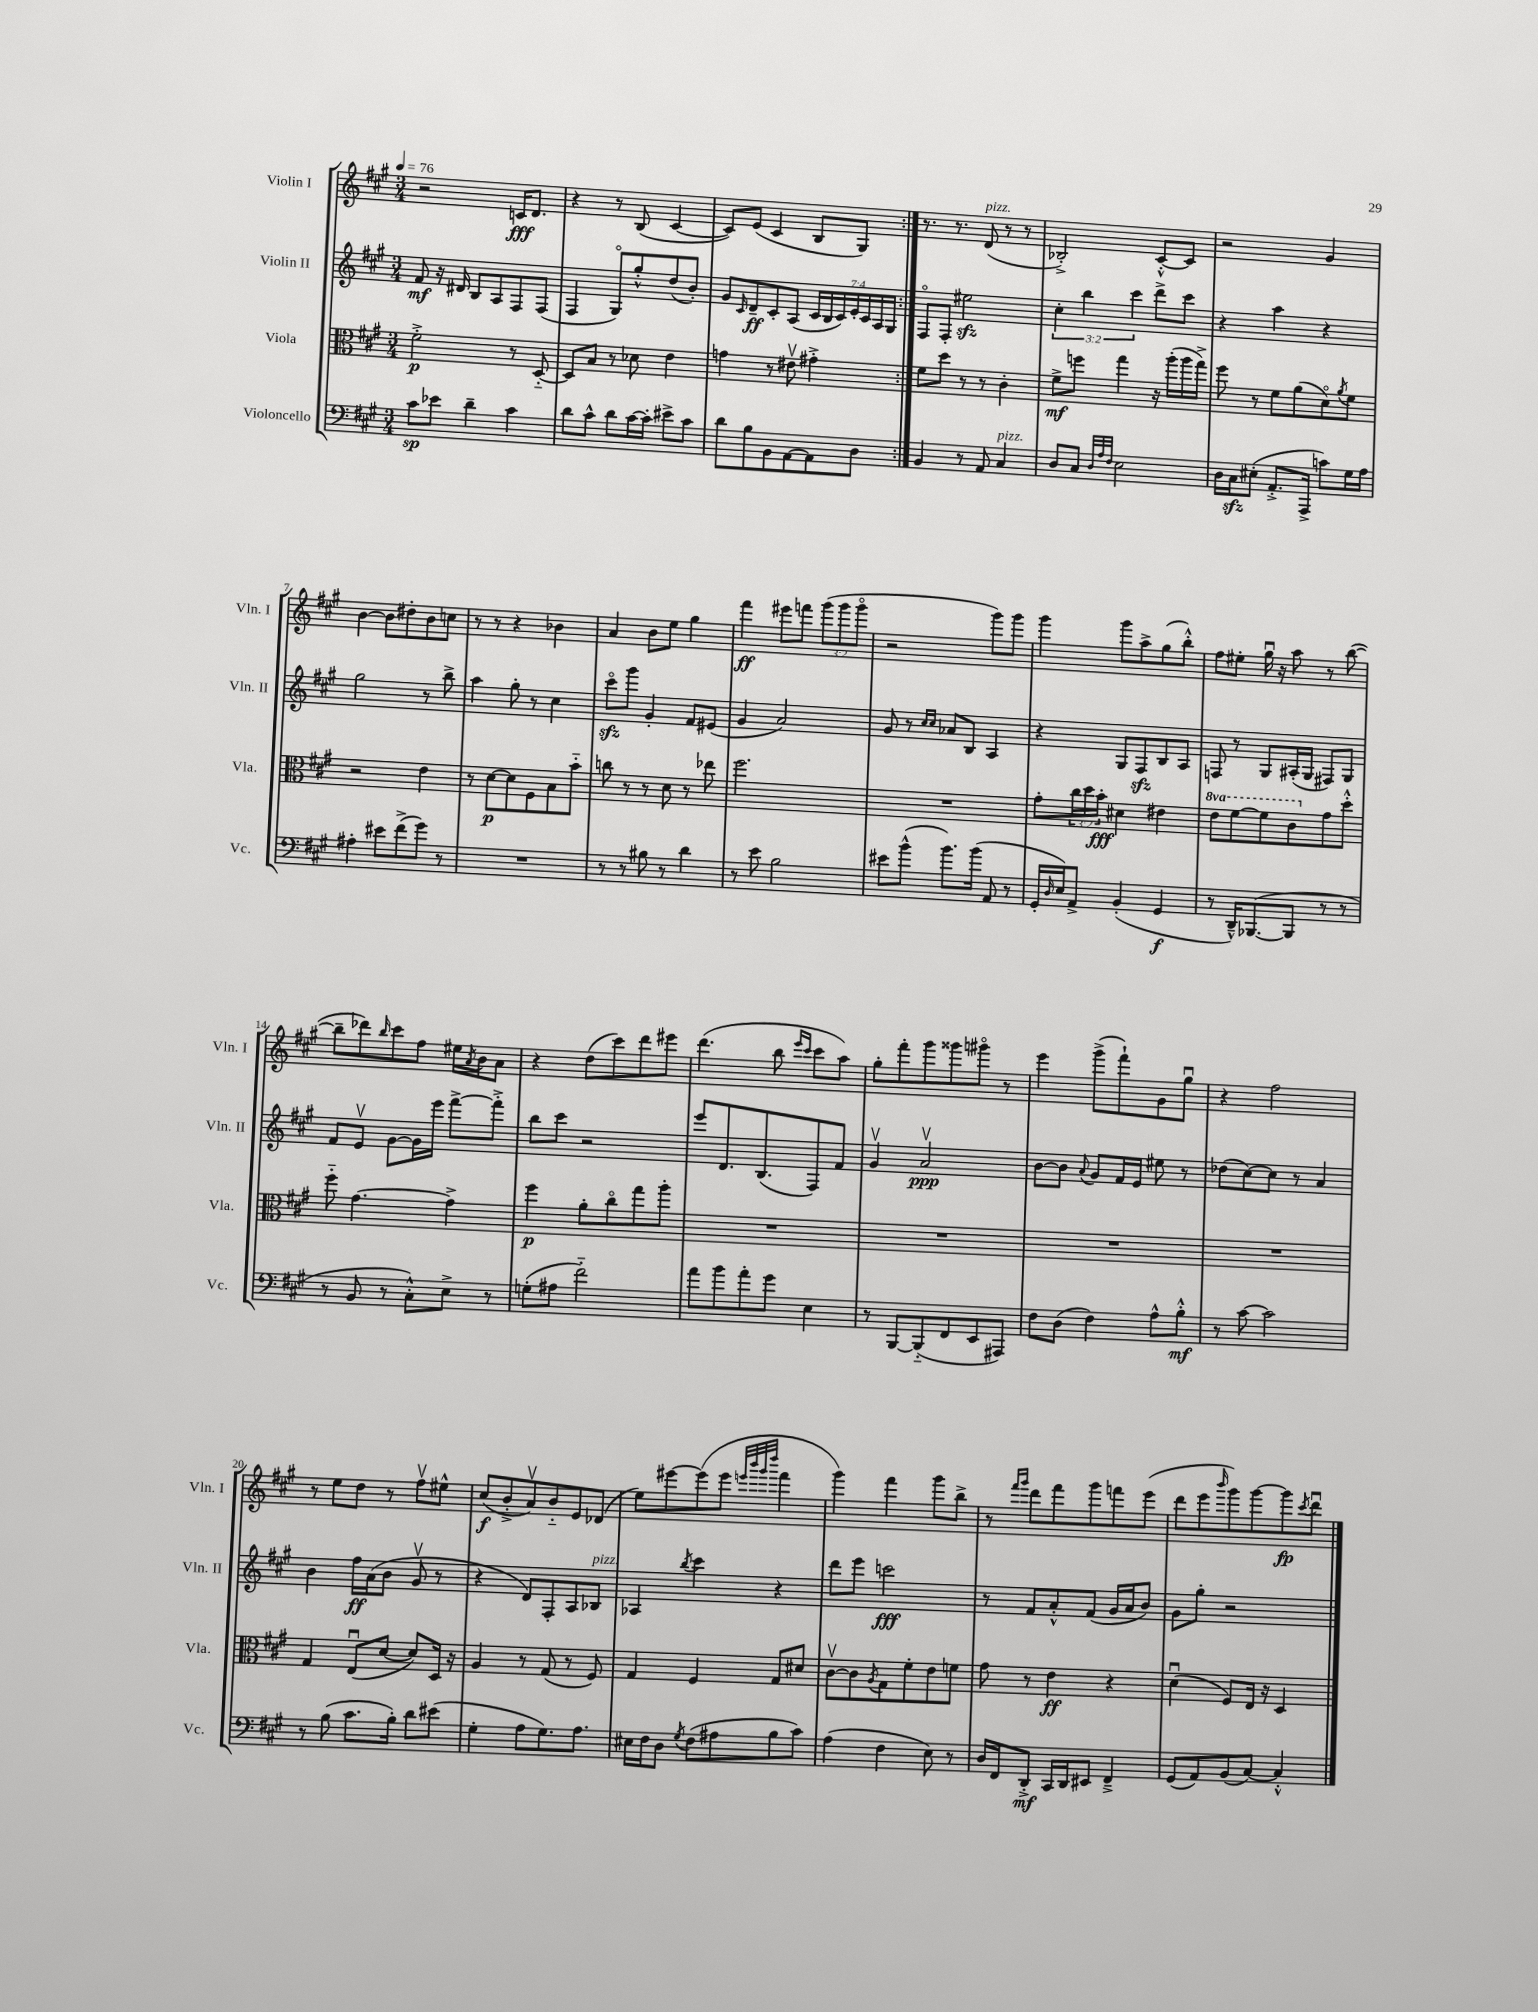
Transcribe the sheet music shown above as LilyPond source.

<<
\new StaffGroup <<
\new Staff = "s0" \with { instrumentName = "Violin I" shortInstrumentName = "Vln. I" } {
    \clef treble \key a \major \numericTimeSignature \time 3/4 \override Staff.TupletNumber.text = #tuplet-number::calc-fraction-text \tempo 4 = 76
    \repeat volta 2 { r2 c'16\fff d'8. |
    r4 r8 b8( cis'4~ |
    cis'8) e'8( cis'4 b8 gis8) | }
    r8. r8. d'8^\markup { \italic "pizz." }( r8 r8 |
    bes2-.->) cis'8~-.-^ cis'8 |
    r2 gis'4 |
    b'4~ b'8 dis''8-. b'8 c''8 |
    r8 r8 r4 bes'4 |
    a'4 b'8 e''8 gis''4 |
    fis'''4\ff eis'''8 f'''8 \tuplet 3/2 { gis'''8( gis'''8 gis'''8\flageolet } |
    r2 gis'''8) gis'''8 |
    gis'''4 gis'''8 a''8-> gis''8( b''8-.-^) |
    fis''8 eis''8-. gis''16\downbow r16 a''8 r8 b''8~( |
    b''8-- des'''8) \grace { b''16 } cis'''8 fis''8 eis''16 \acciaccatura { a'8 } b'16 a'8 |
    r4 d''8( cis'''8) d'''8 eis'''8 |
    d'''4.( b''8 \grace { e'''16 cis'''16 } cis'''8 a''8) |
    gis''8-. fis'''8-. gis'''8 gisis'''8 gis'''8\flageolet r8 |
    e'''4 gis'''8->( fis'''8-!) gis'8 gis''8\downbow |
    r4 fis''2 |
    r8 e''8 d''8 r8 fis''8\upbow eis''8-^ |
    cis''8\f( b'8-.-> a'8\upbow) b'8-_ e'8 des'8( |
    e''8) eis'''8~ eis'''8( eis'''8 \grace { e'''32 b'''32 gis'''32 d''''32 } fis'''4 |
    gis'''4) fis'''4 gis'''8 b''8-> |
    r8 \grace { fis'''16 gis'''16 } d'''8 fis'''8 gis'''8 f'''8 e'''8( |
    d'''8 e'''8 \grace { b'''16 } gis'''8) gis'''8~ gis'''8\fp \acciaccatura { cis'''8 } d'''8\downbow \bar "|." |
}
\new Staff = "s1" \with { instrumentName = "Violin II" shortInstrumentName = "Vln. II" } {
    \clef treble \key a \major \numericTimeSignature \time 3/4 \override Staff.TupletNumber.text = #tuplet-number::calc-fraction-text
    \repeat volta 2 { fis'8\mf r16 dis'16 b8 a8 fis8 fis8( |
    fis4 gis8\flageolet) gis''8-.-^ d''8( b'8-.) |
    gis'8 \grace { cis'16 } d'8--\ff cis'8-. a8( \tuplet 7/4 { cis'16 b16 cis'16) e'16-. cis'16 a16 gis16 } | }
    fis8\flageolet fis8-. eis''2\sfz |
    \tuplet 3/2 { cis''4-. b''4 cis'''4 } d'''8-> cis'''8 |
    r4 a''4 r4 |
    gis''2 r8 b''8-> |
    a''4 gis''8-. r8 cis''4 |
    cis'''8\flageolet\sfz gis'''8 gis'4-. fis'8 eis'8( |
    gis'4 a'2) |
    gis'8 r8 \grace { cis''16 cis''16 } aes'8 b8 a4 |
    r4 gis8 fis8\sfz b8 a8 |
    f8 r8 gis8 ais16-.( gis16 fis8) gis8 |
    fis'8 e'8\upbow gis'8~ gis'16 e'''16 fis'''8~-> fis'''8-.-> |
    b''8 cis'''8 r2 |
    e'''8 d'8. b8.( fis8) fis'8 |
    gis'4\upbow a'2\upbow\ppp |
    b'8~ b'8 \appoggiatura { a'8 } gis'8 fis'16 e'16 eis''8 r8 |
    des''8( cis''8~) cis''8 r8 a'4 |
    b'4 fis''16\ff a'16( b'8 gis'8\upbow r8 |
    r4 d'8) fis8-. a8 bes8^\markup { \italic "pizz." } |
    aes4 \acciaccatura { b''8 } cis'''4 r4 |
    d'''8 e'''8 c'''2\fff |
    r8 fis'8 a'8-.-^ fis'8( gis'16 a'16 b'8) |
    gis'8 gis''8-. r2 \bar "|." |
}
\new Staff = "s2" \with { instrumentName = "Viola" shortInstrumentName = "Vla." } {
    \clef alto \key a \major \numericTimeSignature \time 3/4 \override Staff.TupletNumber.text = #tuplet-number::calc-fraction-text \set Staff.ottavationMarkups = #ottavation-simple-ordinals
    \repeat volta 2 { fis'2-.->\p r8 d8~-_ |
    d8 b8 r8 des'8 e'4 |
    g'4 r8 eis'8\upbow gis'4-.-> | }
    fis'8 d''8 r8 r8 cis'4-. |
    fis'8->\mf f''8 gis''4 r16 a''16-.( a''16 gis''16->) |
    fis''8 r8 fis'8 a'8( d'8\flageolet) \acciaccatura { a'8 } fis'8 |
    r2 e'4 |
    r8 d'8~\p d'8 fis8 b8 b'8-_ |
    c''8 r8 r8 d'8 r8 ees''8 |
    fis''2. |
    R2. |
    gis'8-. \tuplet 3/2 { cis''16 d''16 b'16-.\fff } dis'4 eis'4 |
    \ottava #1 e''8 fis''8~ fis''8 cis''8 \ottava #0 gis'8 d''8-.-^ |
    fis''8-_ gis'4.~ gis'4-> |
    fis''4\p a'8-. cis''8\flageolet gis''8 a''8-. |
    R2. |
    R2. |
    R2. |
    R2. |
    gis4 e8\downbow( d'8~ d'8) d16 r16 |
    a4 r8 gis8( r8 fis8) |
    gis4 fis4 gis8 dis'8 |
    cis'8~\upbow cis'8 \acciaccatura { a8 } gis8 fis'8-. e'8 f'8 |
    gis'8 r8 e'4\ff r4 |
    d'4\downbow( fis8) e16 r16 d4 \bar "|." |
}
\new Staff = "s3" \with { instrumentName = "Violoncello" shortInstrumentName = "Vc." } {
    \clef bass \key a \major \numericTimeSignature \time 3/4
    \repeat volta 2 { cis'8\sp ees'8 d'4-- cis'4 |
    d'8 cis'8-^ d'8 cis'16~ cis'16-. eis'8-> cis'8 |
    d'8 b8 b,8 a,8~ a,8 d8 | }
    b,4 r8 a,8 cis4^\markup { \italic "pizz." } |
    d8 cis8 \grace { d32 a32 fis32 } e2 |
    d16 cis16\sfz eis8-.( a,8.-.-> a,,16-> c'8) gis16 a16 |
    ais4-. eis'8 fis'8->( gis'8) r8 |
    R2. |
    r8 r8 bis8 r8 d'4 |
    r8 e'8 b2 |
    eis'8 b'8-^( b'8.) b'16( a,8 r8 |
    gis,16-. \grace { d16 } e16) a,8-> b,4-.( gis,4\f |
    r8 d,16---^) bes,,8.~( bes,,8 r8 r8 |
    r8 b,8 r8 cis8-.-^) e8-> r8 |
    g8-.( ais8 fis'2-_) |
    a'8 b'8 a'8-. gis'8 e4 |
    r8 b,,8~ b,,8-_( fis,8 e,8 ais,,8) |
    fis8 d8( fis4) a8-^ b8-.-^\mf |
    r8 cis'8~ cis'2 |
    r8 b8( cis'8. b16-.) d'8 eis'8( |
    gis4-. a8 gis8.) a8. |
    eis16 fis16 d8 \acciaccatura { gis8 } fis8( ais8 b8 cis'8) |
    a4( fis4 e8) r8 |
    d16 fis,16 d,8-.->\mf cis,16 d,16 eis,8 fis,4---> |
    gis,8( a,8) b,8( cis8~) cis4-.-^ \bar "|." |
}
>>
>>
